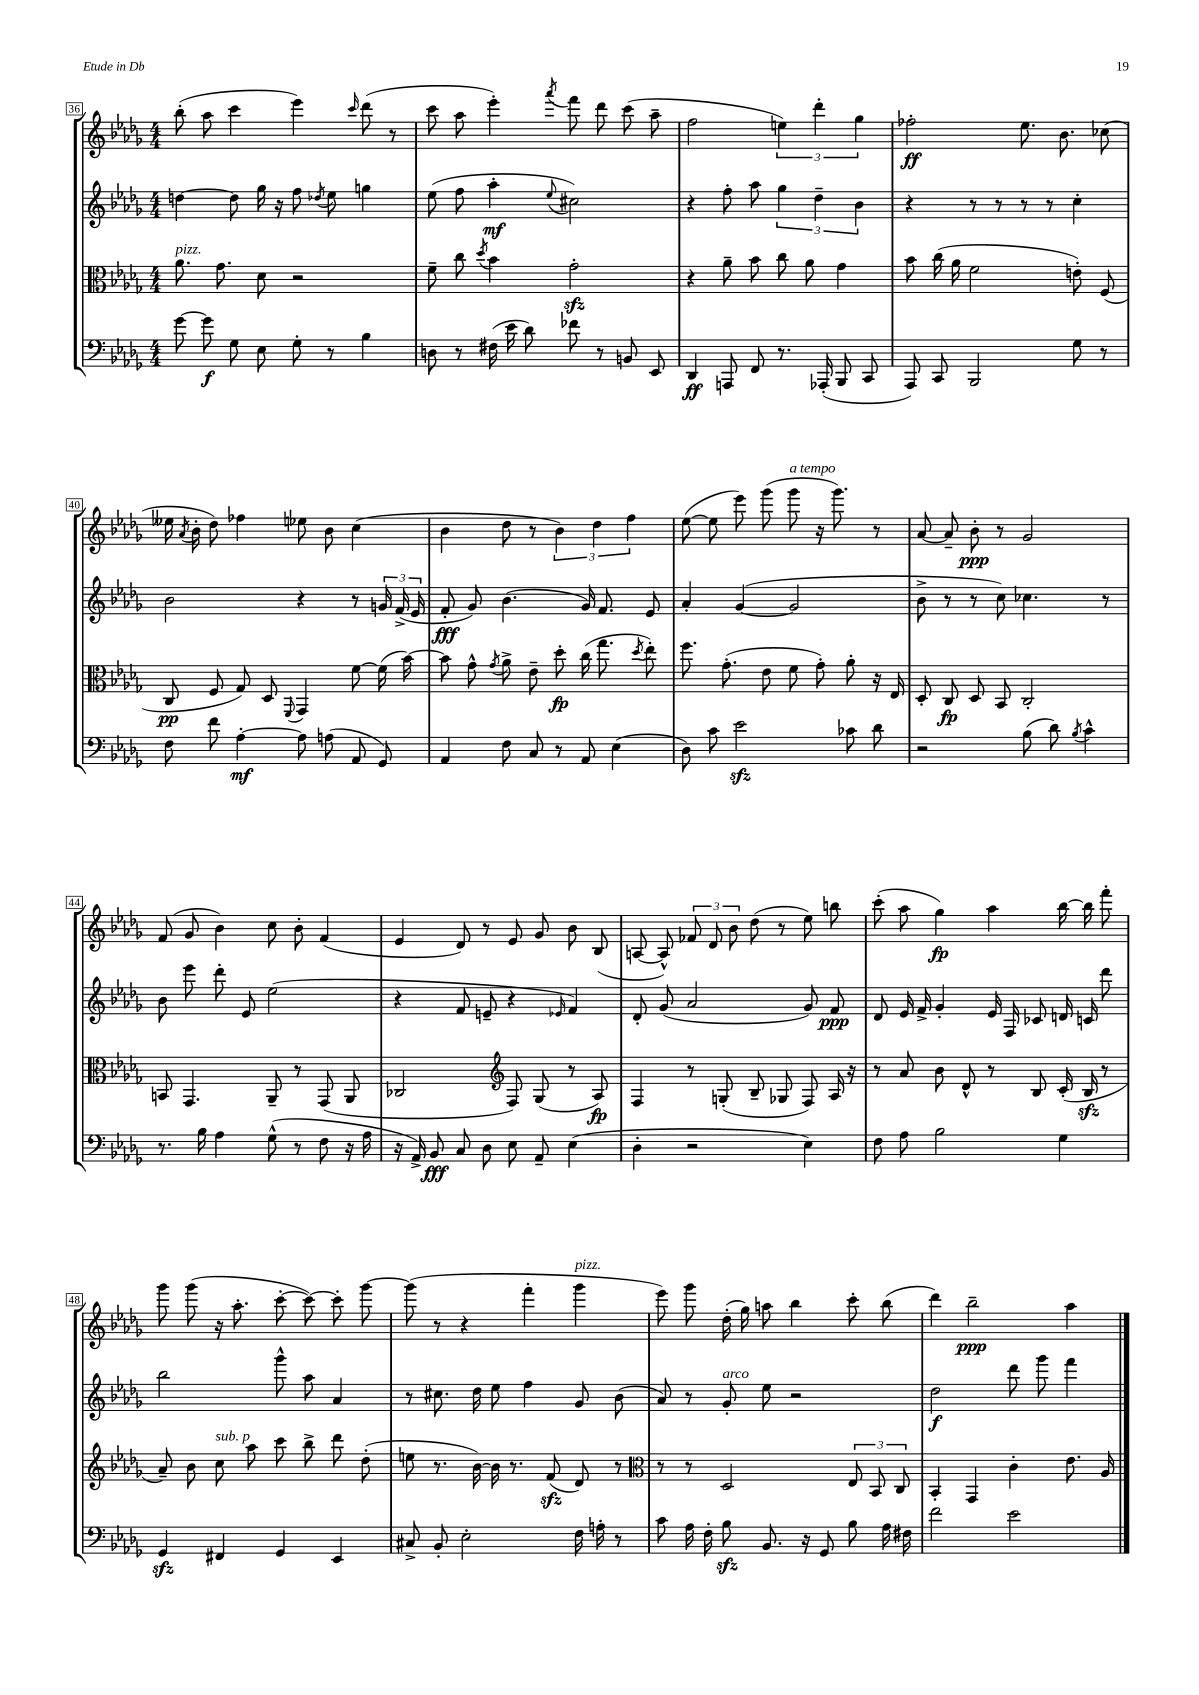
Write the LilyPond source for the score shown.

<<
\new StaffGroup <<
\new Staff = "s0" {
    \clef treble \key des \major \numericTimeSignature \time 4/4
    \autoBeamOff bes''8-.( aes''8 c'''4 ees'''4) \grace { c'''16 } des'''8( r8 |
    c'''8 aes''8 ees'''4-.) \acciaccatura { aes'''8 } f'''8 des'''8 c'''8( aes''8-- |
    f''2 \tuplet 3/2 { e''4) des'''4-. ges''4 } |
    fes''2-.\ff ees''8. bes'8. ces''8( |
    eeses''16 \acciaccatura { aes'8 } bes'16-. des''8) fes''4 ees''8 bes'8 c''4( |
    bes'4 des''8 r8 \tuplet 3/2 { bes'4) des''4 f''4 } |
    ees''8~( ees''8 ees'''8) ges'''8( ges'''8^\markup { \italic "a tempo" } r16 ges'''8.) r8 |
    aes'8~ aes'8-- bes'8-.\ppp r8 ges'2 |
    f'8( ges'8 bes'4) c''8 bes'8-. f'4( |
    ees'4 des'8) r8 ees'8 ges'8 bes'8 bes8( |
    a8~ a8-^) \tuplet 3/2 { fes'8 des'8 bes'8 } des''8( r8 ees''8) b''8 |
    c'''8-.( aes''8 ges''4\fp) aes''4 bes''16~ bes''16 f'''8-. |
    ges'''8 ges'''8( r16 aes''8.-. c'''8~-. c'''8~) c'''8-. ges'''8~ |
    ges'''8( r8 r4 f'''4-. ges'''4^\markup { \italic "pizz." } |
    ees'''8) ges'''8 des''16-.( ges''16) a''8 bes''4 c'''8-. bes''8( |
    des'''4) bes''2--\ppp aes''4 \bar "|." |
}
\new Staff = "s1" {
    \clef treble \key des \major \numericTimeSignature \time 4/4
    \autoBeamOff d''4~ d''8 ges''16 r16 f''8 \acciaccatura { des''8 } ees''8 g''4 |
    ees''8( f''8 aes''4-.\mf \appoggiatura { ees''8 } cis''2) |
    r4 f''8-. aes''8 \tuplet 3/2 { ges''4 des''4-- bes'4 } |
    r4 r8 r8 r8 r8 c''4-. |
    bes'2 r4 r8 \tuplet 3/2 { g'16 f'16->( ees'16 } |
    f'8-.\fff ges'8) bes'4.( ges'16) f'8. ees'8 |
    aes'4-. ges'4~( ges'2 |
    bes'8-> r8 r8 c''8) ces''4. r8 |
    bes'8 ees'''8 des'''8-. ees'8 ees''2( |
    r4 f'8 e'8-- r4 \grace { ees'16 } f'4) |
    des'8-. ges'8( aes'2 ges'8) f'8\ppp |
    des'8 ees'16 f'16-> ges'4-. ees'16 f16 ces'8 d'16 c'16 des'''8 |
    bes''2 ges'''8-^ aes''8 aes'4 |
    r8 cis''8. des''16 ees''8 f''4 ges'8 bes'8( |
    aes'8) r8 ges'8-.^\markup { \italic "arco" } ees''8 r2 |
    des''2\f des'''8 ges'''8 f'''4 \bar "|." |
}
\new Staff = "s2" {
    \clef alto \key des \major \numericTimeSignature \time 4/4
    \autoBeamOff aes'8.^\markup { \italic "pizz." } ges'8. des'8 r2 |
    f'8-- c''8 \acciaccatura { des''8 } bes'4 ges'2-.\sfz |
    r4 aes'8-- bes'8 c''8 aes'8 ges'4 |
    bes'8 c''16( aes'16 f'2 e'8-.) f8( |
    c8\pp f8 ges8) des8 \appoggiatura { f,8 } ges,4 f'8~ f'16( bes'16~) |
    bes'8 ges'8-^ \acciaccatura { ges'8 } aes'8-> ees'8-- des''8-.\fp c''16( ges''8. \acciaccatura { des''8 } ees''8-.) |
    f''8. ges'8.-.( ees'8 f'8 ges'8-.) aes'8-. r16 ees16 |
    des8-. c8\fp des8 bes,8 c2-. |
    b,8 ges,4. aes,8-- r8 ges,8( aes,8 |
    ces2 \clef treble f8) ges8( r8 aes8\fp) |
    f4 r8 g8-.( bes8-- ges8 f8) aes16 r16 |
    r8 aes'8 bes'8 des'8-^ r8 bes8 c'16-.( bes16\sfz r8 |
    aes'8--) bes'8 c''8^\markup { \italic "sub. p" } aes''8 c'''8 bes''8-> des'''8 des''8-.( |
    e''8 r8. bes'16~) bes'16 r8. f'8\sfz( des'8) r8 |
    \clef alto r8 r8 des2 \tuplet 3/2 { ees8 bes,8 c8 } |
    bes,4-. ges,4 c'4-. ees'8. aes16 \bar "|." |
}
\new Staff = "s3" {
    \clef bass \key des \major \numericTimeSignature \time 4/4
    \autoBeamOff ges'8~ ges'8\f ges8 ees8 ges8-. r8 bes4 |
    d8 r8 fis16( ees'16 des'8) fes'8 r8 b,8 ees,8 |
    des,4\ff a,,8 f,8 r8. aes,,16-.( bes,,8 c,8 |
    aes,,8) c,8 bes,,2 ges8 r8 |
    f8 f'8 aes4~-.\mf aes8 a8( aes,8 ges,8) |
    aes,4 f8 c8 r8 aes,8 ees4( |
    des8) c'8 ees'2\sfz ces'8 des'8 |
    r2 bes8( des'8) \acciaccatura { bes8 } c'4-^ |
    r8. bes16 aes4 ges8-^( r8 f8 r16 aes16 |
    r16 aes,16->) bes,8\fff c8 des8 ees8 aes,8-- ees4( |
    des4-. r2 ees4) |
    f8 aes8 bes2 ges4 |
    ges,4\sfz fis,4 ges,4 ees,4 |
    cis8-> bes,8-. ees2-. f16 a16-. r8 |
    c'8 aes16 f16-. bes8\sfz bes,8. r16 ges,8 bes8 aes16 fis16 |
    f'2 ees'2 \bar "|." |
}
>>
>>
\layout { \context { \Score currentBarNumber = #36 \override BarNumber.stencil = #(make-stencil-boxer 0.1 0.3 ly:text-interface::print) } }
